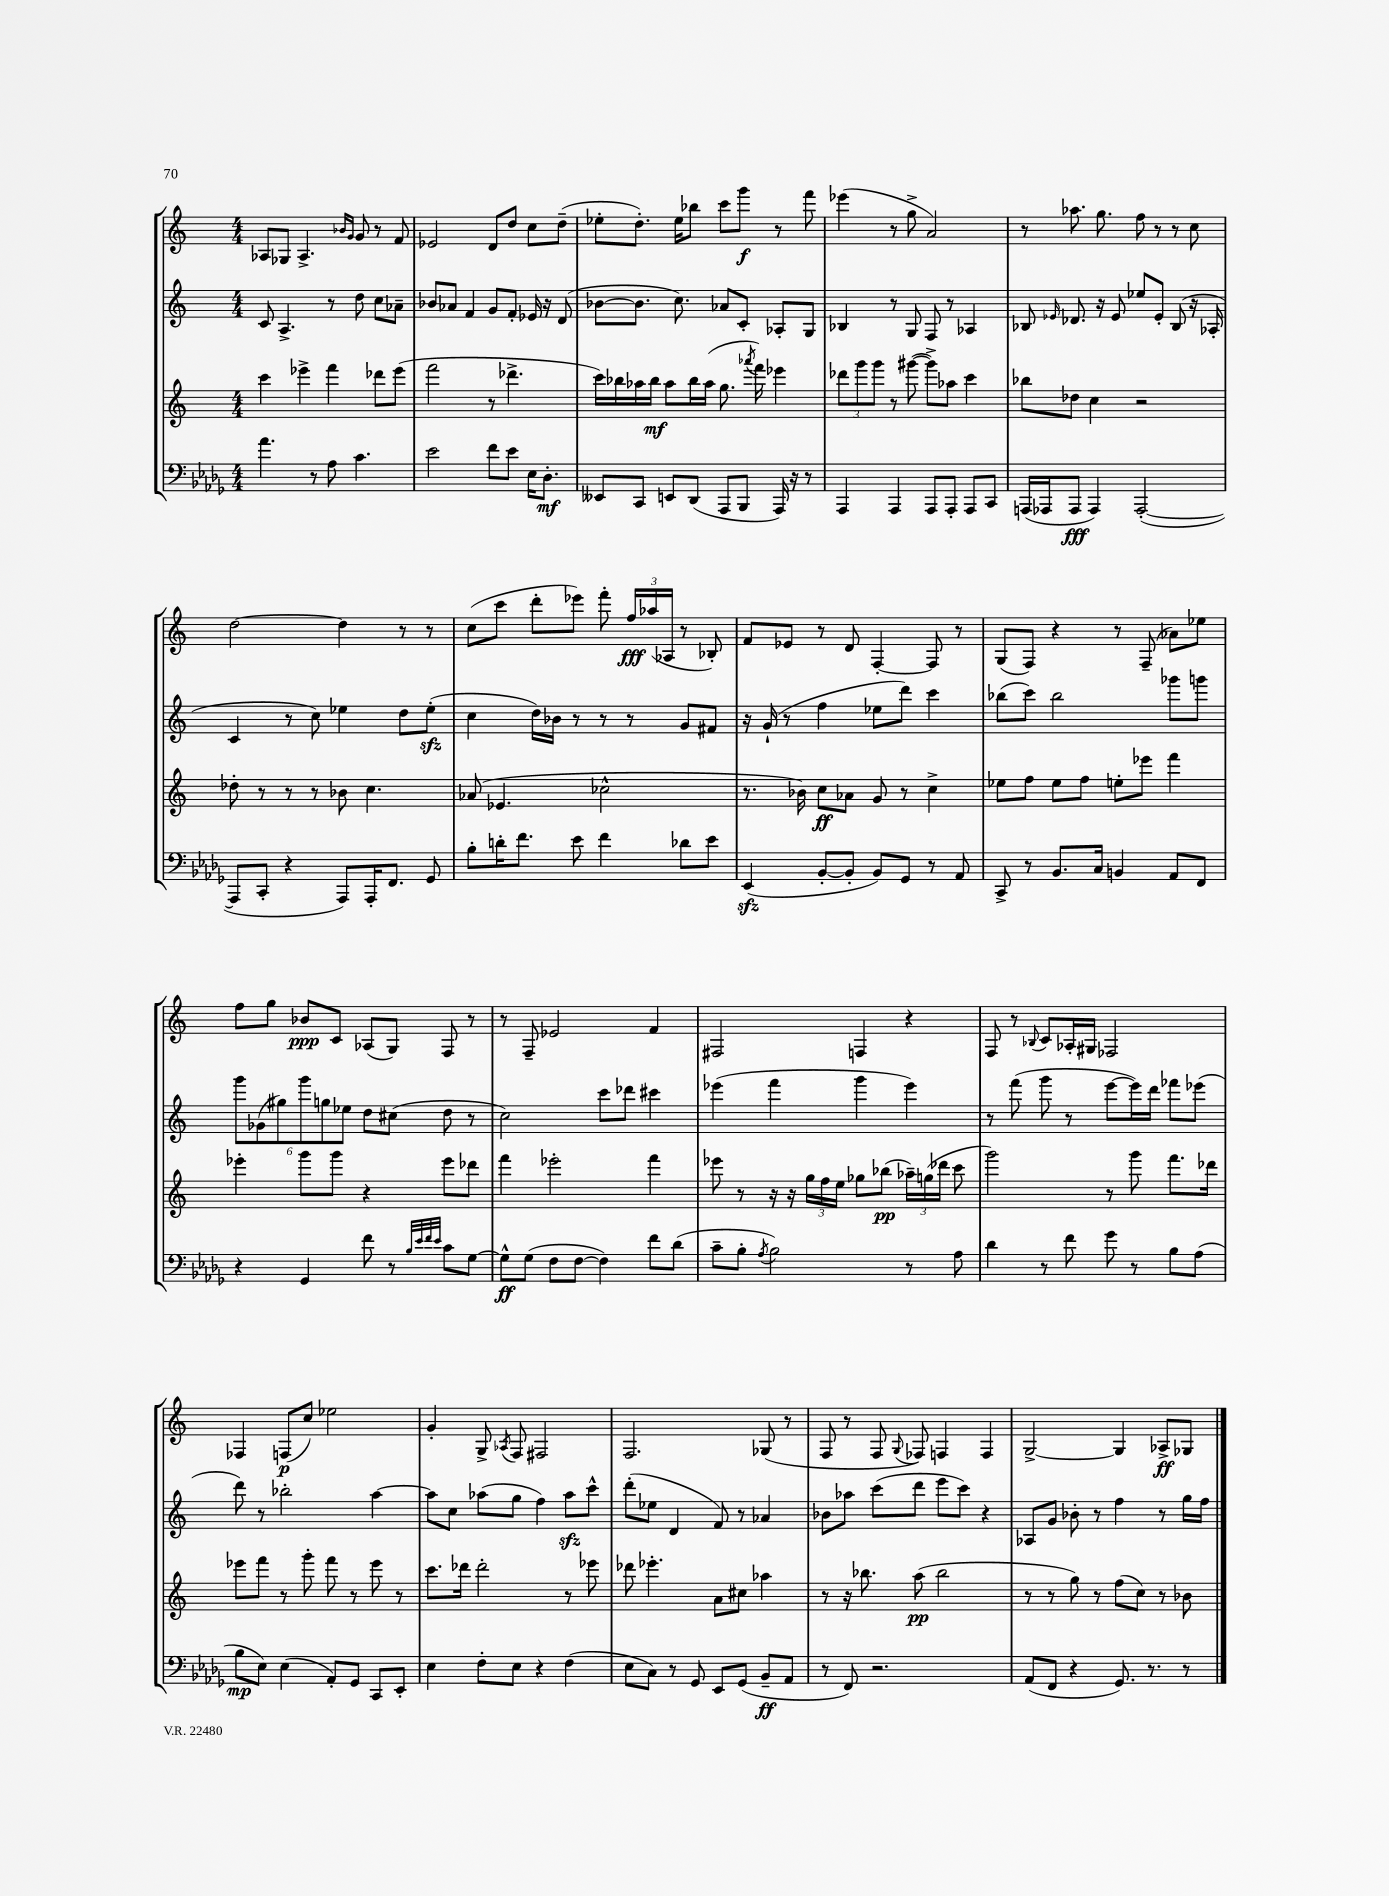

**kern	**dynam	**kern	**dynam	**kern	**kern	**dynam
*part4	*part4	*part3	*part3	*part2	*part1	*part1
*staff4	*staff4	*staff3	*staff3	*staff2	*staff1	*staff1
*clefF4	*	*clefG2	*	*clefG2	*clefG2	*
*k[b-e-a-d-g-]	*	*k[]	*	*k[]	*k[]	*
*M4/4	*	*M4/4	*	*M4/4	*M4/4	*
=14	=14	=14	=14	=14	=14	=14
4.a-\	.	4ccc\	.	8c/	8A-X/L	.
.	.	.	.	4.A^/	8G-X/J	.
.	.	4eee-X^\	.	.	4.A-^/	.
8r	.	.	.	.	.	.
8A-\	.	4fff\	.	8r	.	.
.	.	.	.	.	16qqb-X/LL	.
.	.	.	.	.	16qqg/JJ	.
4.c\	.	.	.	8dd\	8g/	.
.	.	8ddd-X\L	.	8cc\L	8r	.
.	.	(8eee-\J	.	8a-X~\J	8f/	.
=15	=15	=15	=15	=15	=15	=15
2e-\	.	2fff\	.	8b-X/L	2e-X/	.
.	.	.	.	8a-X/J	.	.
.	.	.	.	4f/	.	.
8f\L	.	8r	.	8g/L	8d/L	.
8e-\J	.	4.ddd-X^\	.	8f'/J	8dd/J	.
16E-\KL	.	.	.	16e-X/	8cc\L	.
8.D-'\J	mf	.	.	16r	.	.
.	.	.	.	(8d/	(8dd~\J	.
=16	=16	=16	=16	=16	=16	=16
8EE--X/L	.	16ccc\LL)	.	[8b-X\L	8ee-X'\L	.
.	.	16bb-X\	.	.	.	.
8CC/J	.	16aa-X\	.	8.b-\J]	8.dd'\J)	.
.	.	16bb-\JJ	mf	.	.	.
8EEn/L	.	8aa-\L	.	.	.	.
.	.	.	.	8.cc\)	16ee-\KL	.
(8DD-/J	.	16bb-\L	.	.	8bb-X\J	.
.	.	(16aa-\JJ	.	.	.	.
8AAA-/L	.	8.gg\	.	8a-X/L	8ccc\L	.
8BBB-/J	.	.	.	8c'/J	8ggg\J	f
.	.	8qaaa-X/	.	.	.	.
.	.	16fff\)	.	.	.	.
16AAA-/)	.	4eee-X\	.	8A-X'/L	8r	.
16r	.	.	.	.	.	.
8r	.	.	.	8G/J	8fff\	.
=17	=17	=17	=17	=17	=17	=17
4AAA-/	.	12ddd-X\L	.	4B-X/	(4eee-X\	.
.	.	12ggg\	.	.	.	.
.	.	12ggg\J	.	.	.	.
4AAA-/	.	8r	.	8r	8r	.
.	.	([8ggg#X\	.	8G/	8gg^\	.
8AAA-/L	.	8ggg#^\L])	.	8F/	2a/)	.
8AAA-'/J	.	8aa-X\J	.	8r	.	.
8AAA-/L	.	4ccc\	.	4A-X/	.	.
8CC/J	.	.	.	.	.	.
=18	=18	=18	=18	=18	=18	=18
(16AAAn/LL	.	8bb-X\L	.	8B-X/	8r	.
16AAA-X/J	.	.	.	.	.	.
.	.	.	.	16qqe-X/	.	.
8AAA-/J	fff	8dd-X\J	.	8.d-X/	8.aa-X\	.
4AAA-/)	.	4cc\	.	.	.	.
.	.	.	.	16r	8.gg\	.
.	.	.	.	8e-/	.	.
([2AAA-'/	.	2r	.	8ee-X/L	8ff\	.
.	.	.	.	8e-'/J	8r	.
.	.	.	.	(8B-/	8r	.
.	.	.	.	16r	8cc\	.
.	.	.	.	16A-X'/	.	.
!!LO:LB:g=z
=19	=19	=19	=19	=19	=19	=19
8AAA-/L]	.	8dd-X'\	.	4c/	[2dd\	.
8CC'/J	.	8r	.	.	.	.
4r	.	8r	.	8r	.	.
.	.	8r	.	8cc\)	.	.
8AAA-/L)	.	8b-X\	.	4ee-X\	4dd\]	.
16AAA-'/K	.	4.cc\	.	.	.	.
8.FF/J	.	.	.	.	.	.
.	.	.	.	8dd\L	8r	.
8GG-/	.	.	.	(8ee-zz'\J	8r	.
=20	=20	=20	=20	=20	=20	=20
8B-'\L	.	(8a-X/	.	4cc\	(8cc\L	.
16dn'\K	.	4.e-X/	.	.	8ccc\J	.
8.f\J	.	.	.	.	.	.
.	.	.	.	16dd\LL)	8ddd'\L	.
.	.	.	.	16b-X\JJ	.	.
8e-\	.	.	.	8r	8eee-X\J)	.
4f\	.	2cc-X^^\	.	8r	8fff'\	.
.	.	.	.	8r	24ff/LL	fff
.	.	.	.	.	(24aa-X/	.
.	.	.	.	.	24A-X/JJ	.
8d-X\L	.	.	.	8g/L	8r	.
8e-\J	.	.	.	8f#X/J	8B-X'/)	.
=21	=21	=21	=21	=21	=21	=21
(4EE-zz/	.	8.r	.	16r	8f/L	.
.	.	.	.	(16g`/	.	.
.	.	.	.	8r	8e-X/J	.
.	.	16b-X\)	.	.	.	.
[8BB-'/L	.	8cc\L	ff	4ff\	8r	.
8BB-'/J]	.	8a-X\J	.	.	8d/	.
8BB-/L)	.	8g/	.	8ee-X\L	[4F'/	.
8GG-/J	.	8r	.	8ddd\J)	.	.
8r	.	4cc^\	.	4ccc\	8F/]	.
8AA-/	.	.	.	.	8r	.
=22	=22	=22	=22	=22	=22	=22
8CC^/	.	8ee-X\L	.	(8bb-X\L	(8G/L	.
8r	.	8ff\J	.	8ccc\J)	8F/J)	.
8.BB-/L	.	8ee-\L	.	2bb-\	4r	.
.	.	8ff\J	.	.	.	.
16C/Jk	.	.	.	.	.	.
4BBn/	.	8een'\L	.	.	8r	.
.	.	8eee-X\J	.	.	(8F~/	.
8AA-/L	.	4fff\	.	8ggg-X\L	8a-X\L)	.
8FF/J	.	.	.	8gggn\J	8ee-X\J	.
!!LO:LB:g=z
=23	=23	=23	=23	=23	=23	=23
4r	.	4eee-X'\	.	12ggg\L	8ff\L	.
.	.	.	.	(12g-X\	.	.
.	.	.	.	.	8gg\J	.
.	.	.	.	12gg#X\)	.	.
4GG-/	.	8ggg\L	.	12ggg\	8b-X/L	ppp
.	.	.	.	12ggn\	.	.
.	.	8ggg\J	.	.	8c/J	.
.	.	.	.	12ee-X\J	.	.
8f\	.	4r	.	8dd\L	(8A-X/L	.
8r	.	.	.	(8cc#X\J	8G/J)	.
32qqB-/LLL	.	.	.	.	.	.
32qqe-/	.	.	.	.	.	.
32qqf/	.	.	.	.	.	.
32qqe-/JJJ	.	.	.	.	.	.
8c\L	.	8eee-\L	.	8dd\	8F/	.
[8G-\J	.	8ddd-X\J	.	8r	8r	.
=24	=24	=24	=24	=24	=24	=24
8G-^^\L]	ff	4fff\	.	2cc\)	8r	.
(8G-\J	.	.	.	.	8F~/	.
8F\L	.	2eee-X'\	.	.	2e-X/	.
[8F\J	.	.	.	.	.	.
4F\])	.	.	.	8ccc\L	.	.
.	.	.	.	8ddd-X\J	.	.
8f\L	.	4fff\	.	4ccc#X\	4f/	.
(8d-\J	.	.	.	.	.	.
=25	=25	=25	=25	=25	=25	=25
8c~\L	.	8eee-X\	.	(4eee-X\	2F#X/	.
8B-'\J	.	8r	.	.	.	.
8qA-/	.	.	.	.	.	.
2B-\)	.	16r	.	4fff\	.	.
.	.	16r	.	.	.	.
.	.	24gg\LL	.	.	.	.
.	.	24ff\	.	.	.	.
.	.	24ee\JJ	.	.	.	.
.	.	8gg-X\L	.	4ggg\	4Fn/	.
.	.	(8bb-X\J	pp	.	.	.
8r	.	24aa-X~\LL)	.	4eee-\)	4r	.
.	.	(24ggn\	.	.	.	.
.	.	24ddd-X\JJ	.	.	.	.
8A-\	.	8ccc\	.	.	.	.
=26	=26	=26	=26	=26	=26	=26
4d-\	.	2ggg\)	.	8r	8F/	.
.	.	.	.	(8fff\	8r	.
.	.	.	.	.	8qqB-X/	.
8r	.	.	.	8ggg\	8c/L	.
8f\	.	.	.	8r	16A-X'/L	.
.	.	.	.	.	16G#X/JJ	.
8g-\	.	8r	.	[8eee\L	2F-X/	.
8r	.	8ggg\	.	16eee\L])	.	.
.	.	.	.	16ddd\JJ	.	.
8B-\L	.	8.fff\L	.	8fff-X\L	.	.
(8A-\J	.	.	.	(8eee-X\J	.	.
.	.	16ddd-X\Jk	.	.	.	.
!!LO:LB:g=z
=27	=27	=27	=27	=27	=27	=27
8B-\L	mp	8eee-X\L	.	8ddd\)	4F-X/	.
8E-\J)	.	8fff\J	.	8r	.	.
(4E-\	.	8r	.	2bb-X'\	(8Fn/L	p
.	.	8ggg'\	.	.	8cc/J)	.
8AA-'/L)	.	8fff\	.	.	2ee-X\	.
8GG-/J	.	8r	.	.	.	.
8CC/L	.	8eee-\	.	[4aa\	.	.
8EE-'/J	.	8r	.	.	.	.
=28	=28	=28	=28	=28	=28	=28
4E-\	.	8.ccc\L	.	8aa\L]	4g'/	.
.	.	.	.	8cc\J	.	.
.	.	16ddd-X\Jk	.	.	.	.
8F'\L	.	2ddd-'\	.	(8aa-X\L	8G^/	.
.	.	.	.	.	8qA-X/	.
8E-\J	.	.	.	8gg\J	8F/	.
4r	.	.	.	4ff\)	2F#X/	.
(4F\	.	8r	.	8aa-zz\L	.	.
.	.	8eee-X\	.	8ccc^^\J	.	.
=29	=29	=29	=29	=29	=29	=29
8E-\L	.	8ddd-X\	.	(8ddd'\L	2.F/	.
8C\J)	.	4.eee-X'\	.	8ee-X\J	.	.
8r	.	.	.	4d/	.	.
8GG-/	.	.	.	.	.	.
8EE-/L	.	8a\L	.	8f/)	.	.
(8GG-/J	.	8cc#X\J	.	8r	.	.
8BB-~/L	ff	4aa-X\	.	4a-X/	(8G-X/	.
8AA-/J	.	.	.	.	8r	.
=30	=30	=30	=30	=30	=30	=30
8r	.	8r	.	8b-X\L	8F/	.
8FF/)	.	16r	.	8aa-X\J	8r	.
.	.	8.bb-X\	.	.	.	.
2.r	.	.	.	(8ccc\L	8F/	.
.	.	.	.	.	8qqG/	.
.	.	(8aa\	pp	8ddd\J	8F-X/)	.
.	.	2bb-\	.	8eee\L	4Fn/	.
.	.	.	.	8ccc\J)	.	.
.	.	.	.	4r	4F/	.
=31	=31	=31	=31	=31	=31	=31
(8AA-/L	.	8r	.	8A-X/L	[2G^/	.
8FF/J	.	8r	.	8g/J	.	.
4r	.	8gg\)	.	8b-X'\	.	.
.	.	8r	.	8r	.	.
8.GG-/)	.	(8ff\L	.	4ff\	4G/]	.
.	.	8cc\J)	.	.	.	.
8.r	.	.	.	.	.	.
.	.	8r	.	8r	8A-X^/L	ff
8r	.	8b-X\	.	16gg\LL	8G-X/J	.
.	.	.	.	16ff\JJ	.	.
==	==	==	==	==	==	==
*-	*-	*-	*-	*-	*-	*-
